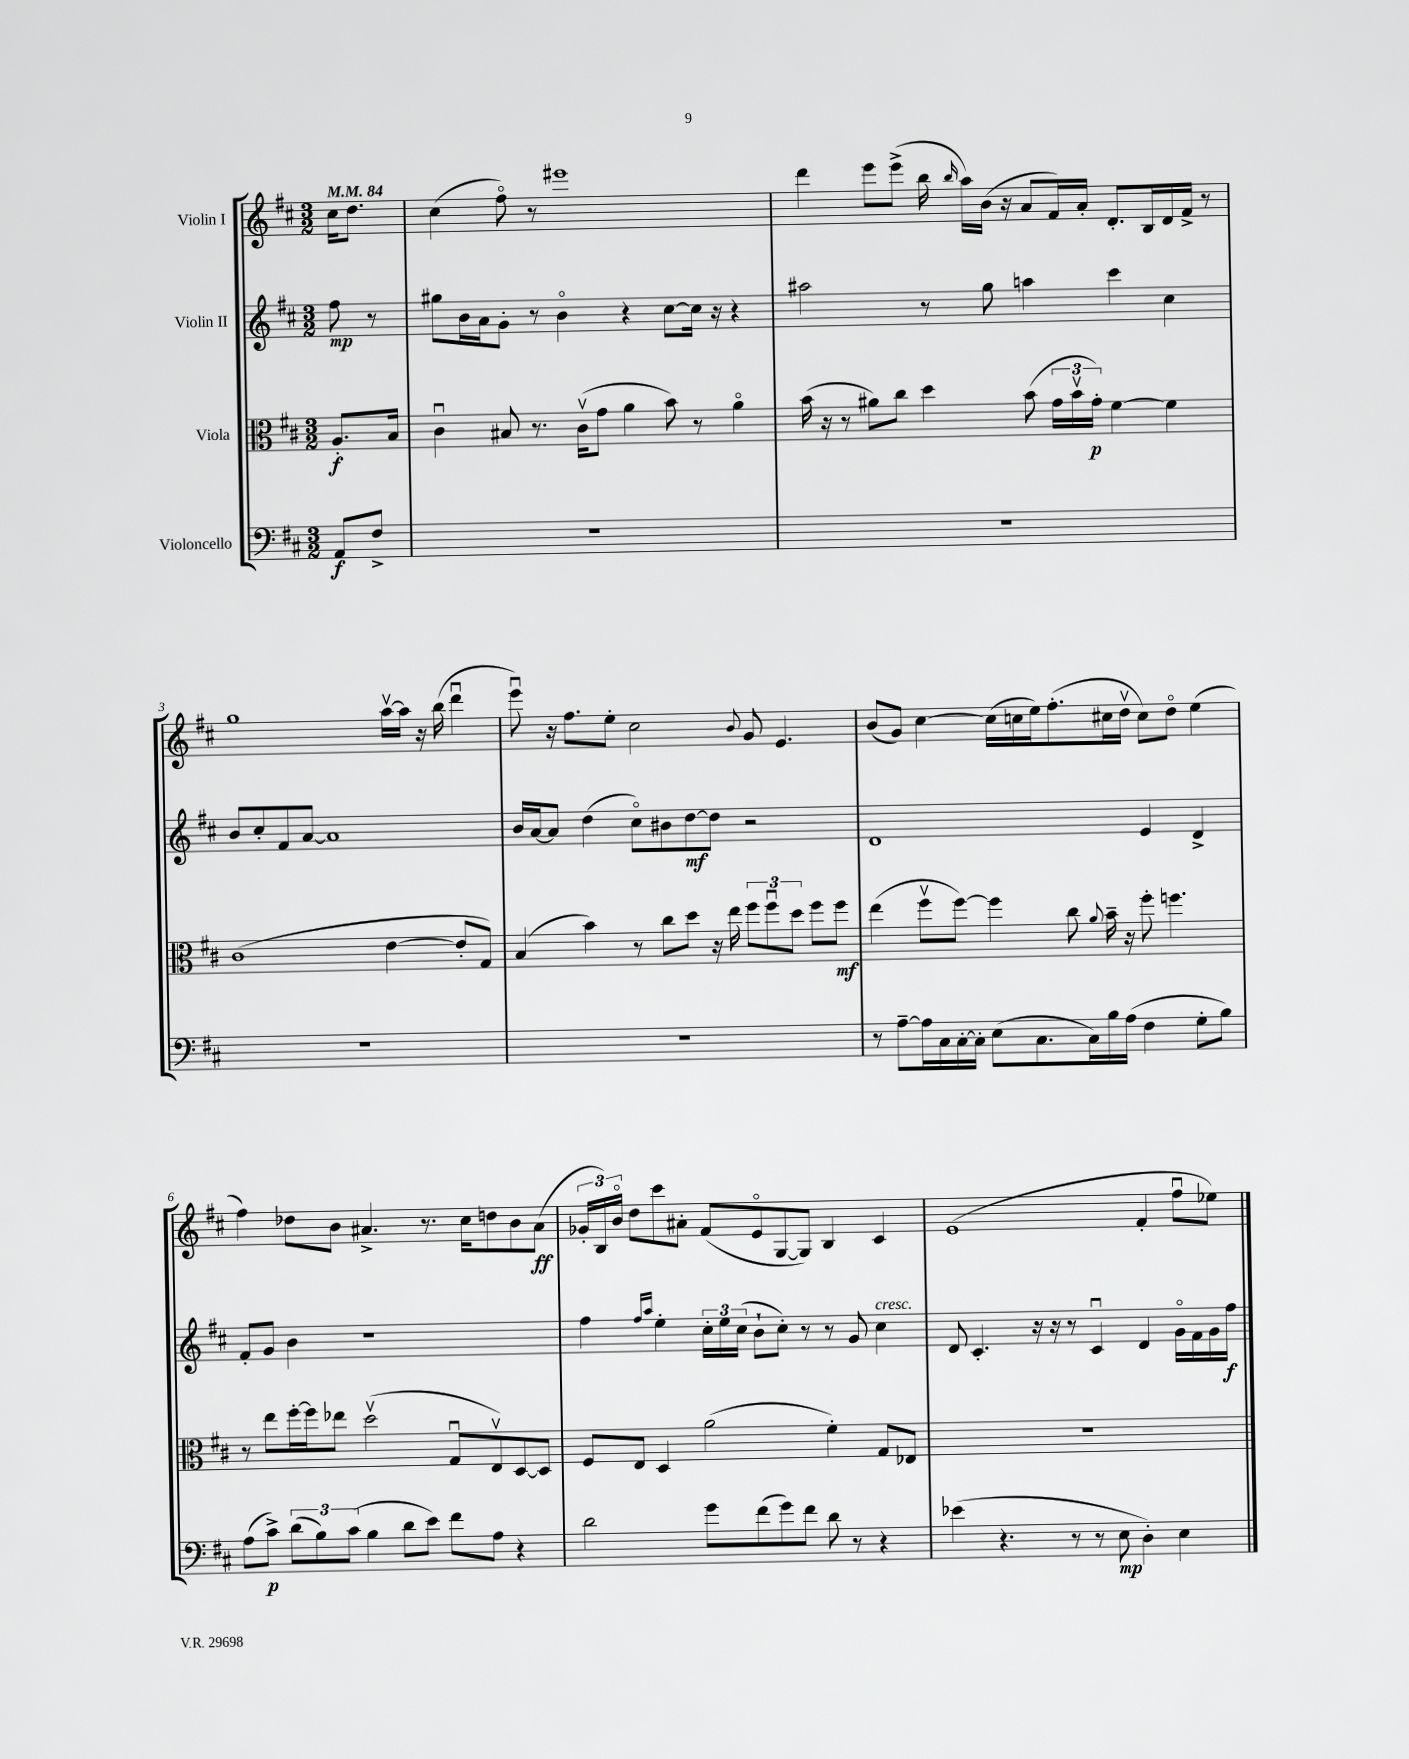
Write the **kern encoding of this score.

**kern	**kern	**kern	**kern
*staff4	*staff3	*staff2	*staff1
*clefF4	*clefC3	*clefG2	*clefG2
*k[f#c#]	*k[f#c#]	*k[f#c#]	*k[f#c#]
*M3/2	*M3/2	*M3/2	*M3/2
*MM84	*MM84	*MM84	*MM84
8AA/L	8.A'/L	8ff#\	16cc#\LK
.	.	.	8.dd\J
8F#^/J	.	8r	.
.	16B/Jk	.	.
=	=	=	=
1.r	4c#u\	8gg#\L	(4cc#\
.	.	16b\L	.
.	.	16a\J	.
.	8B#/	8g'\J	8ff#o\)
.	8.r	8r	8r
.	.	4bo\	1eee#
.	(16c#v\LK	.	.
.	8g\J	.	.
.	4a\	4r	.
.	8b\)	[8cc#\L	.
.	8r	16cc#\]Jk	.
.	.	16r	.
.	4ao\	4r	.
=	=	=	=
1.r	(16b\	2aa#\	4ddd\
.	16r	.	.
.	8r	.	.
.	8a#\L)	.	8eee\L
.	8cc#\J	.	(8eee^\J
.	4dd\	8r	16bb\
.	.	.	16qqbb/
.	.	.	16aa\LL)
.	.	8gg\	(16b\JJ
.	.	.	16r
.	(8b\	4aa\	8a/L
.	24g\LL	.	16f#/L)
.	24bv\	.	.
.	.	.	16a'/JJ
.	24g'\JJ)	.	.
.	[4f#\	4ccc#\	8.d'/L
.	.	.	16B/L
.	4f#\]	4cc#\	16d/
.	.	.	16f#^/JJ
.	.	.	8r
=	=	=	=
1.r	(1c#	8b/L	1gg
.	.	8cc#'/	.
.	.	8f#/	.
.	.	[8a/J	.
.	.	1a]	.
.	[4e\	.	[16aav\LL
.	.	.	16aa\]JJ
.	.	.	16r
.	.	.	(16bb\
.	8e'/]L	.	4dddu\
.	8G/J)	.	.
=	=	=	=
1.r	(4B/	16b/LL	8eeeu\)
.	.	[16a/J	.
.	.	8a/]J	16r
.	.	.	8.ff#\L
.	4b\)	(4dd\	.
.	.	.	8ee'\J
.	8r	8cc#o\L)	2cc#\
.	8cc#\L	8b#\	.
.	8dd\J	[8dd\	.
.	16r	8dd\]J	.
.	16ee\	.	.
.	.	.	8qqb/
.	12ff#\L	2r	8g/
.	12ff#u\	.	.
.	.	.	4.e/
.	12dd\J	.	.
.	8ff#\L	.	.
.	8ff#\J	.	.
=	=	=	=
8r	(4ee\	1d	(8b/L
[8A~\L	.	.	8g/J)
16A\]L	8ff#v\L	.	[4cc#\
16C#\	.	.	.
[16C#'\	[8ff#\J)	.	.
16C#'\]JJ	.	.	.
(8E\L	4ff#\]	.	(16cc#\]LL
.	.	.	16cc\
8.C#\	.	.	16ee\J)
.	.	.	(8.ff#'\
.	8cc#\	.	.
16C#\L)	.	.	.
.	8qqa/	.	.
16B\	16b~\	.	16cc#\L
(16A\JJ	16r	.	16ddv\JJ
4F#\	8ff#'\	4e/	8cc#\L)
.	4.ff\	.	8ddo\J
8G'\L	.	4d^/	(4ee\
8B\J)	.	.	.
=	=	=	=
(8A\L	8r	8f#'/L	4ff#\)
8c#^\J)	8ee\L	8g/J	.
(12d\L	[16ff#'\L	4b\	8dd-\L
.	16ff#\]J	.	.
12B\)	.	.	.
.	8ee-\J	.	8b\J
(12c#\J	.	.	.
4B\	(2ddv\	1r	4.a#^/
8d\L	.	.	.
8e\J)	.	.	8.r
8f#\L	8Gu/L	.	.
.	.	.	16cc#\LK
8A\J	8Ev/)	.	8dd\
4r	[8D/	.	8b\
.	8D/]J	.	(8a#\J
=	=	=	=
2d\	8F#/L	4ff#\	24g-'/LL
.	.	.	24B/)
.	.	.	24bo/JJ
.	8E/J	.	8dd\L
.	.	16qqff#/LL	.
.	.	16qqaa/JJ	.
.	4D/	4ee'\	8ccc#\
.	.	.	8a#'\J
8g\L	(2a\	24cc#'\LL	(8f#/L
.	.	24ee\	.
.	.	(24cc#\JJ	.
(8f#\	.	8b`\L	8eo/
8g\)	.	8cc#'\J)	[8G/
8f#\J	.	8r	8G/]J)
8d\	4f#'\)	8r	4B/
8r	.	8g/	.
4r	8G/L	4cc#\	4c#/
.	8E-/J	.	.
=	=	=	=
(4e-\	1.r	8d/	(1e
.	.	4.c#'/	.
4.r	.	.	.
.	.	16r	.
.	.	16r	.
8r	.	8r	.
8r	.	4c#u/	.
8E\	.	.	.
4D'\)	.	4d/	4f#'/
4E\	.	16go\LL	8ff#u\L
.	.	16f#\	.
.	.	16g\	8ee-\J)
.	.	16ff#\JJ	.
==	==	==	==
*-	*-	*-	*-
